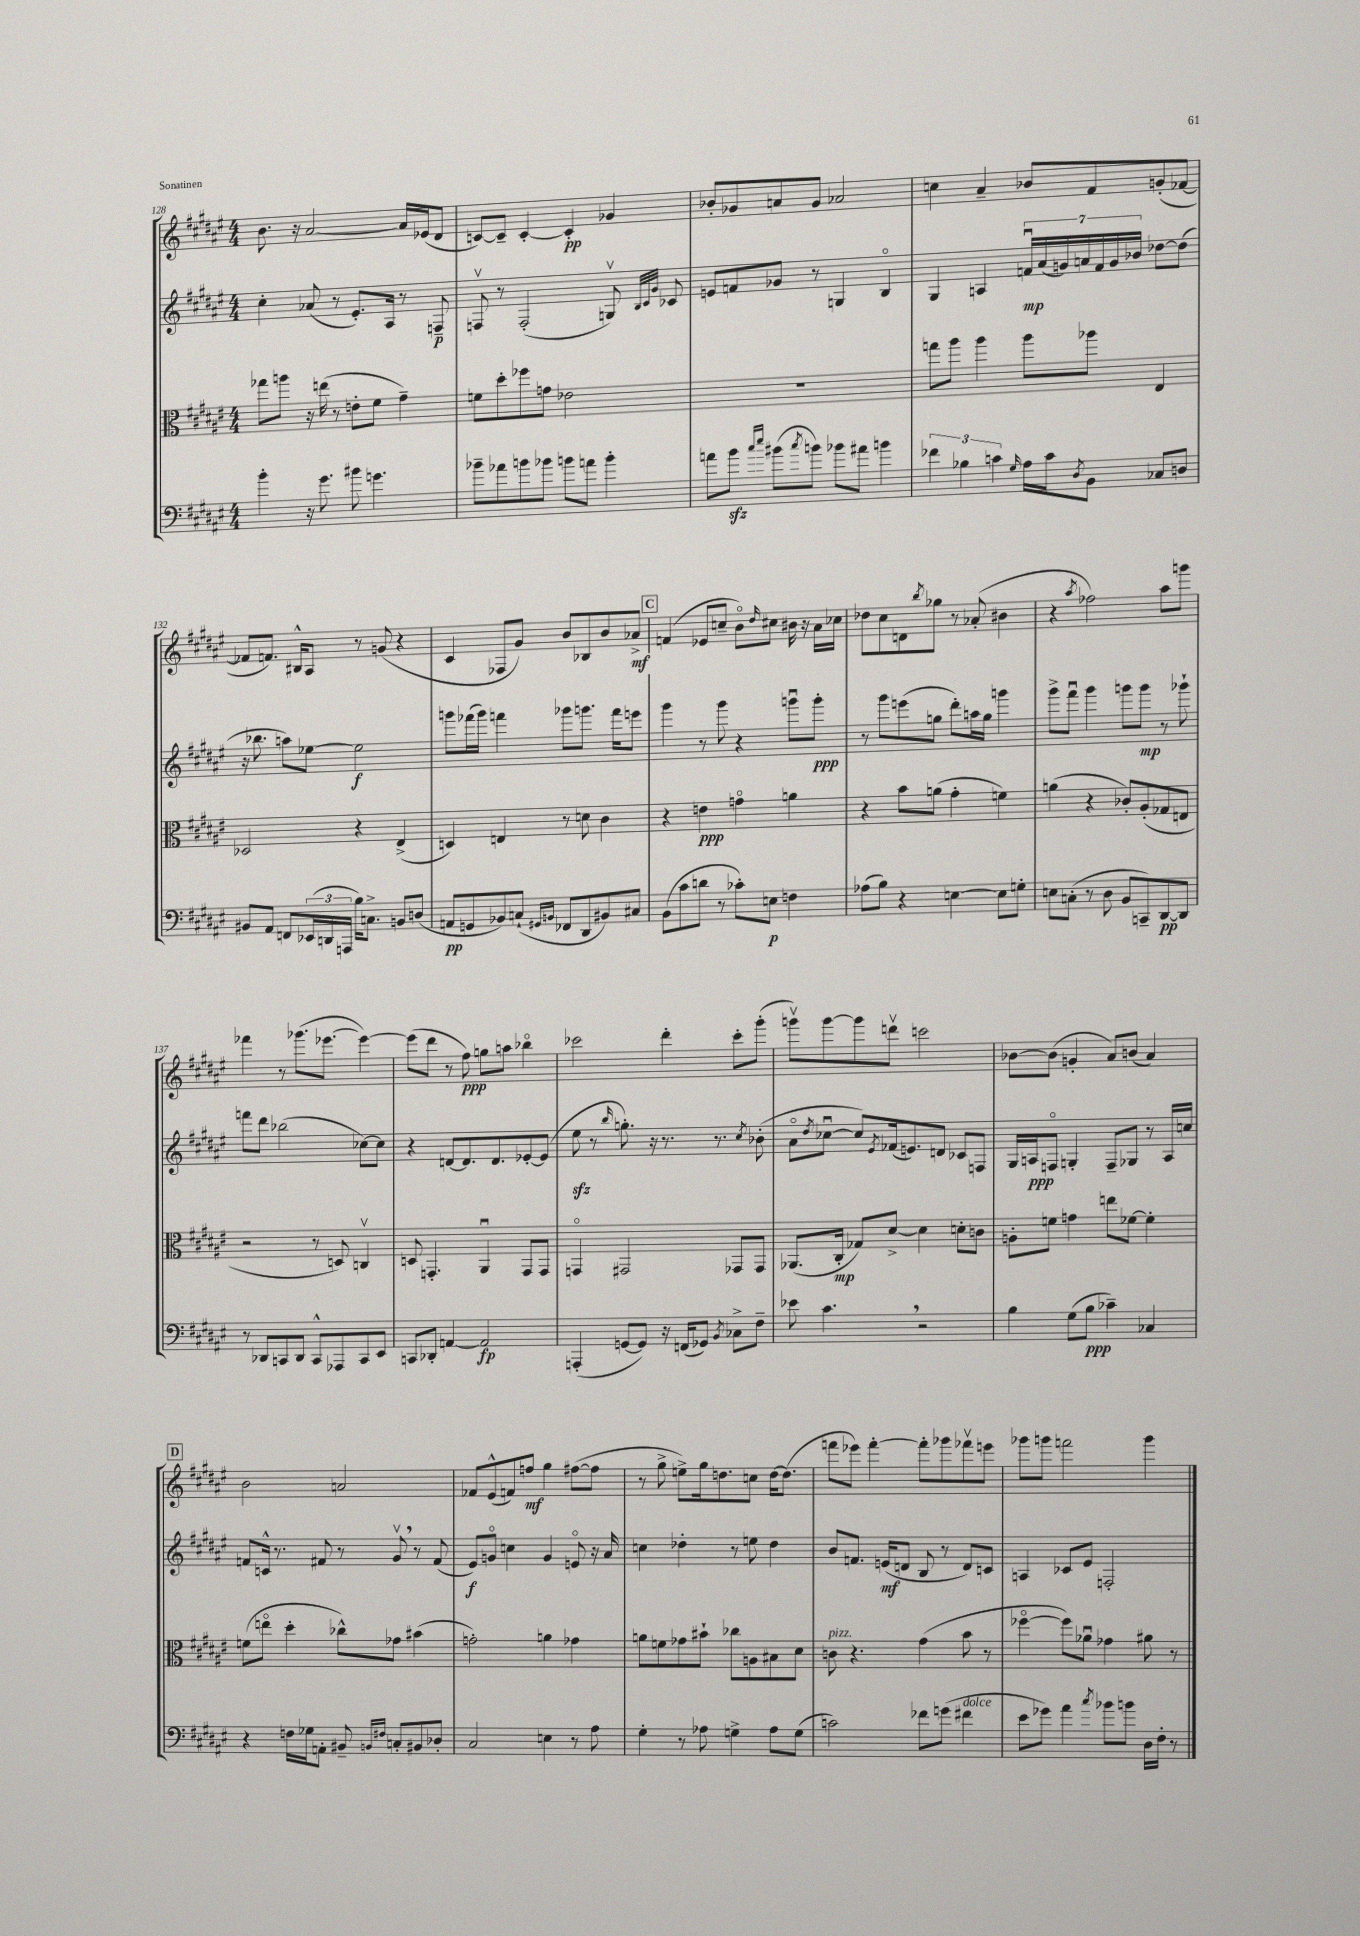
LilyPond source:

<<
\new StaffGroup <<
\new Staff = "s0" {
    \clef treble \key fis \major \numericTimeSignature \time 4/4
    b'8. r16 ais'2~ ais'16 ees'16( dis'8 |
    c'8~) c'8-- c'4~-. c'4-.\pp ges'4 |
    bes'8-. ges'8 a'8 ges'8 aes'2 |
    c''4 ais'4-- bes'8 fis'8 g'8-.( fes'8~ |
    fes'8 f'8.) bis16-^ ais8 r8 g'8( r4 |
    cis'4 fes8 gis'8) b'8 bes8 b'8 aes'8->\mf |
    \mark \markup { \box "C" } f'4( ees'8 c''8-- b'8\flageolet) \grace { dis''16 } cis''8 bis'16 r16 ais'16 ces''16 |
    des''8 cis''8 d'8 \acciaccatura { b''8 } ges''8 r8 aes'8-.( bis'4 |
    r4 \acciaccatura { ais''8 } fes''2) ais''8 g'''8 |
    fes'''4 r8 ges'''8.( ees'''8.~ ees'''4~) |
    ees'''8( dis'''8 r8 fis''8\ppp) g''8 a''8 bes''4\flageolet |
    ces'''2 dis'''4-. ces'''8-. gis'''8-.( |
    g'''8\upbow) g'''8~ g'''8 d'''8\upbow c'''2 |
    bes'8~ bes'8( g'4-. ais'8) b'8( ais'4) |
    \mark \markup { \box "D" } b'2 a'2 |
    fes'8 eis'8-^( f'8) f''8\mf gis''4 fis''8~( fis''8 |
    r8 gis''8-> e''8->) gis''16 d''8. c''8 d''16~ d''8.( |
    f'''8 ees'''8) f'''4~-. f'''8-. ges'''8 fes'''8\upbow e'''8 |
    ges'''8 g'''8 f'''2 g'''4 \bar "|." |
}
\new Staff = "s1" {
    \clef treble \key fis \major \numericTimeSignature \time 4/4
    cis''4-. aes'8( r8 eis'8.-.) ais16 r8 f8--\p |
    f8\upbow r8 f2-.( g8\upbow) \grace { b32 cis'32 gis'32 } ces'8 |
    e'8 f'8 ges'8 r8 g4 b4\flageolet |
    gis4 a4 \tuplet 7/4 { f'16\downbow\mp ais'16( g'16) a'16 f'16 g'16 bes'16 } des''8~ des''8( |
    r16 bes''8. a''8) ees''8~ ees''2\f |
    g'''8 fes'''16( g'''16) f'''4 ges'''8 g'''8. f'''16 e'''8 |
    \mark \markup { \box "C" } gis'''4 r8 gis'''8 r4 g'''8\downbow g'''8-.\ppp |
    r8 gis'''8 e'''8( g''8 dis'''8-.) a''16 g''16 g'''4 |
    gis'''8-> fis'''8\downbow gis'''4 g'''8 g'''8\mp r8 ges'''8-! |
    f'''8 dis'''8 bes''2( ces''8~) ces''8 |
    r4 d'8~ d'8. d'8. ees'8~-. ees'8( |
    eis''8\sfz r8 \grace { b''16 } g''8.-.) r16 r8. r8. \acciaccatura { cis''8 } bes'8-.( |
    ais'8\flageolet \acciaccatura { dis''8 } ces''8~\downbow ces''8) \acciaccatura { eis'8 } fes'16( e'8.) d'8 ces'8 f8 |
    gis16 a16\ppp f8\flageolet g4-. f8-- ges8 r8 a16 c''16 |
    \mark \markup { \box "D" } f'8 c'16-^ r8. fis'8 r8 gis'8\upbow \breathe r8 fis'8( |
    eis'8\f) g'8\flageolet c''4 g'4 e'8\flageolet r16 ais'16 |
    c''4 des''4-. r8 e''8 des''4 |
    b'8 f'8. e'16\mf( d'8 b8 r8 d'8) c'8 |
    a4 ces'8 eis'8 f2-. \bar "|." |
}
\new Staff = "s2" {
    \clef alto \key fis \major \numericTimeSignature \time 4/4
    ges''8 a''8 r16 e''16( r8 e'8-. fis'8 gis'4--) |
    f'8 dis''8-. fes''8 g'8 ees'2 |
    R1 |
    g''8 ais''8 ais''4 ais''8 aes''8 eis4 |
    des2 r4 eis4->( |
    d4) e4 r8 d'8 cis'4 |
    \mark \markup { \box "C" } r4 e'4\ppp g'4\flageolet a'4 |
    r4 b'8 a'8( gis'4-. f'4) |
    a'4( r4 ces'8-.) ais8-.( ges8 e8 |
    r2 r8 d8) c4\upbow |
    d8 g,4.-. ais,4\downbow g,8 g,8 |
    g,4\flageolet gis,2 ges,8 ges,8 |
    aes,8.( cis16-.\mp ges8) dis'8~-> dis'4 d'8-. c'8 |
    a8-. f'8 g'4 e''8 fes'8~ fes'4-. |
    \mark \markup { \box "D" } f'8( e''8\flageolet dis''4-. ces''8-^) ges'8 bis'4( |
    g'2-.) a'4 ges'4 |
    a'8 f'8 ges'8 bis'8-! ces''8 a8 bis8 dis'8 |
    c'8^\markup { \italic "pizz." } r4. gis'4( b'8 r8 |
    fes''4~\flageolet fes''8) aes'8\downbow ges'4 ais'8 r8 \bar "|." |
}
\new Staff = "s3" {
    \clef bass \key fis \major \numericTimeSignature \time 4/4
    b'4-. r16 gis'8. bis'8 g'4. |
    bes'8-- aes'8 b'8 bes'8 b'8 a'8 b'4-. |
    a'8 b'8\sfz \grace { cis''16 eis''16 } bis'8( \acciaccatura { cis''8 } b'8) bes'8 ais'8 b'4 |
    \tuplet 3/2 { fes'4 bes4 c'4 } \grace { gis16 } ais16 c'16 \acciaccatura { dis8 } b,8 ces8 d8 |
    bis,8 ais,8 f,8 \tuplet 3/2 { ees,16( d,16 a,,16 } b16) c8.-> b,8 d8( |
    a,8\pp g,8 bes,8) c8-!( \grace { gis,16 b,16 } fes,8 dis,8 bis,8) cis8 |
    \mark \markup { \box "C" } b,8( cis'8 d'8 r8 ces'8-.) e8\p f4 |
    aes8( b8) r4 e4~ e8 g8-. |
    e8 c8-.( r8 dis8 b,8 c,8--) dis,8~\pp dis,8 |
    r8 des,8 c,8 des,8 c,8-^ aes,,8 c,8 eis,8 |
    c,8 des,8-. a,4~ a,2\fp |
    a,,4-.( g,8~ g,8) r16 f,16( ges,8) \acciaccatura { b,8 } ces8-> fis8-- |
    ees'8 cis'4. \breathe r2 |
    b4 gis8( b8\ppp ces'4--) ces4 |
    \mark \markup { \box "D" } r4 f16 ges16 a,8-. bis,8-- \grace { b,16 fis16 } c8-. bis,8 des8-. |
    cis2 e4 r8 ais8 |
    gis4-. r8 aes8 g4-> aes8 g8( |
    c'2) fes'8 g'8( fis'4^\markup { \italic "dolce" } |
    eis'8 ges'8) ais'4 \acciaccatura { cis''8 } bes'8 b'8 dis16 fis16-. r8 \bar "|." |
}
>>
>>
\layout { \context { \Score currentBarNumber = #128 } }
